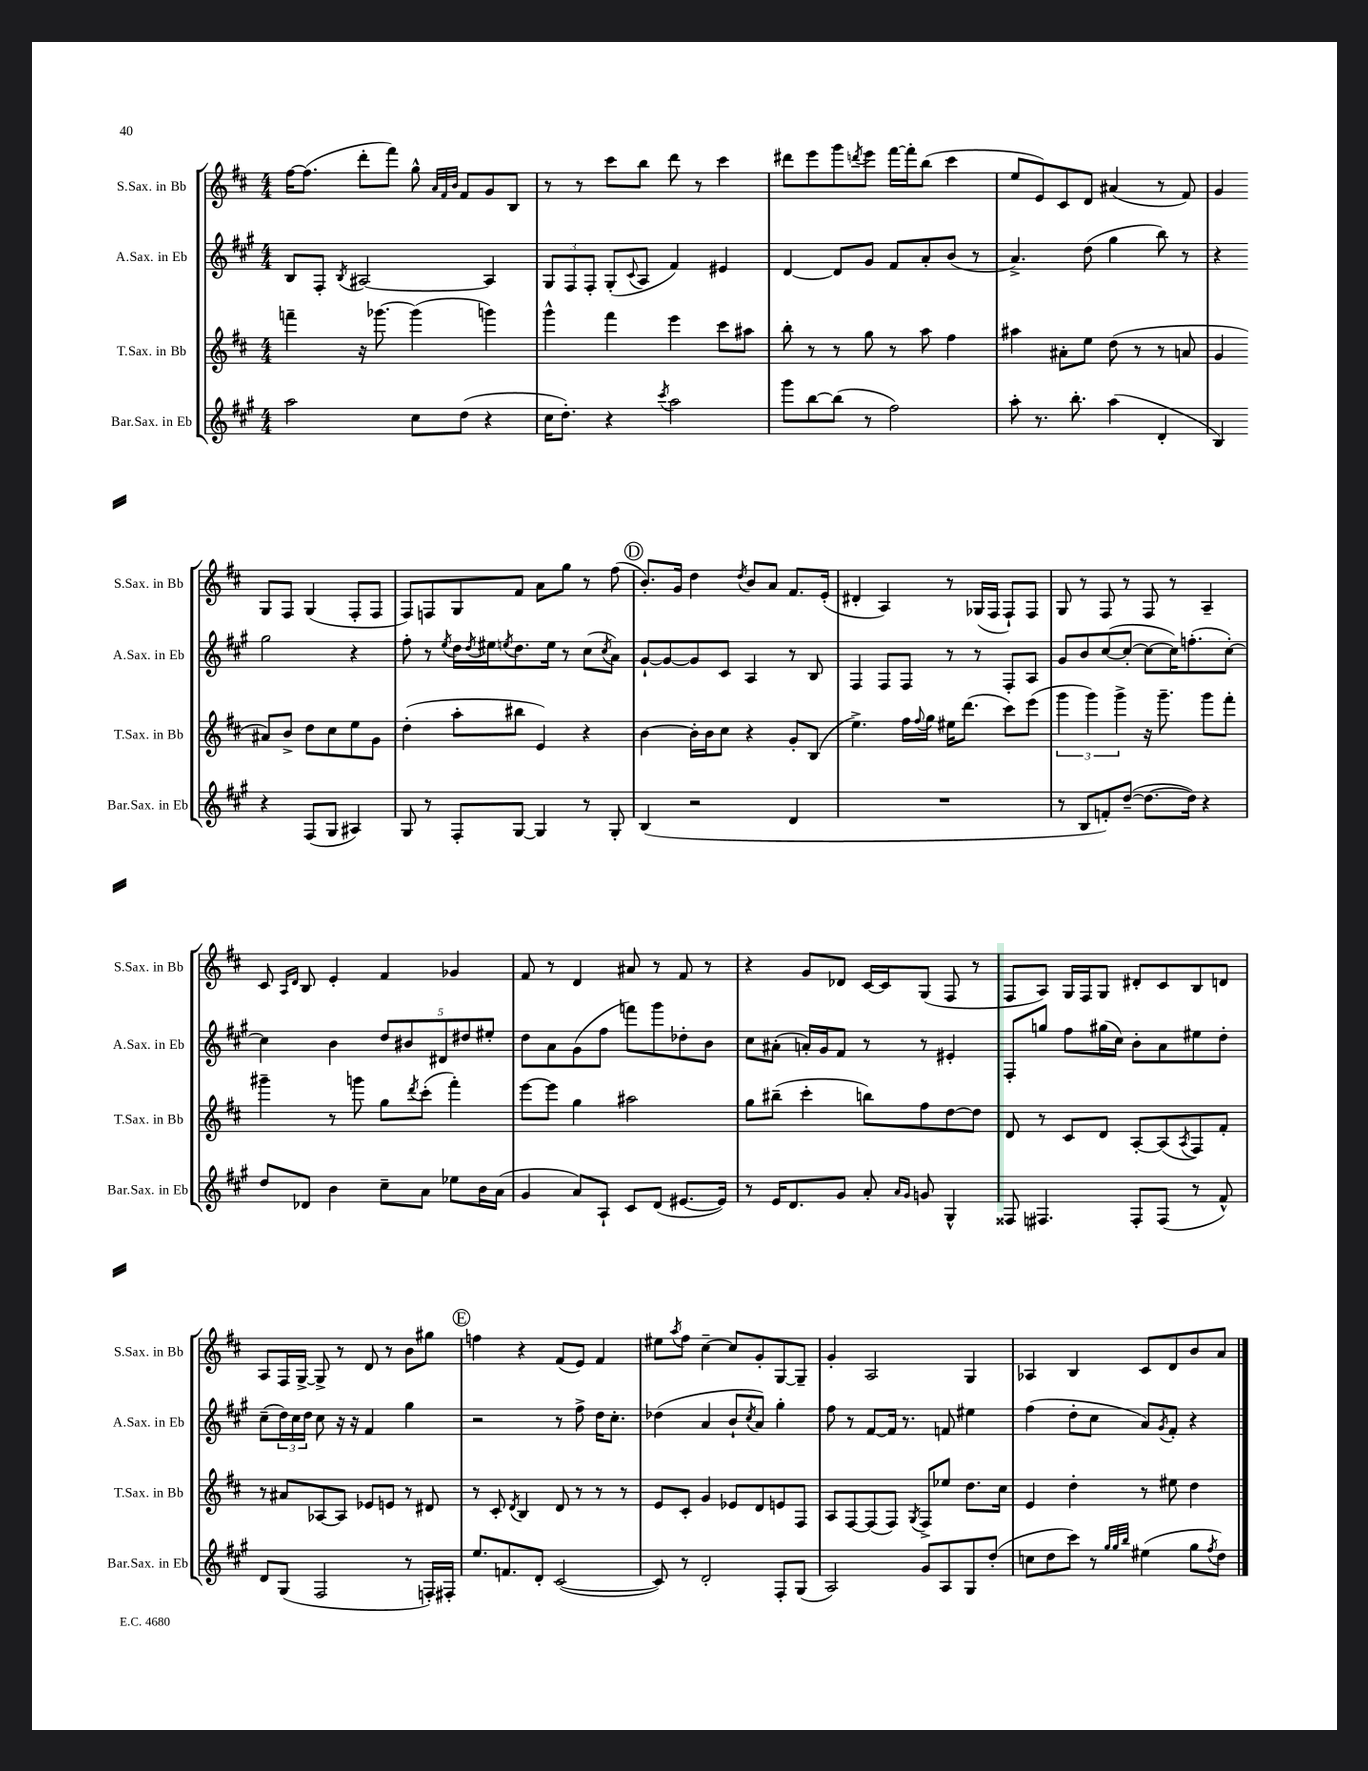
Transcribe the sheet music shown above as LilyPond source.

<<
\new StaffGroup <<
\new Staff = "s0" \with { instrumentName = "S.Sax. in Bb" shortInstrumentName = "S.Sax. in Bb" } {
    \clef treble \key d \major \numericTimeSignature \time 4/4
    fis''16~ fis''8.( d'''8-. fis'''8) g''8-^ \grace { a'32 fis'32 b'32 } fis'8 g'8 b8 |
    r8 r8 cis'''8 b''8 d'''8 r8 cis'''4 |
    dis'''8 e'''8 g'''8 \acciaccatura { d'''8 } e'''8 fis'''16~ fis'''16-. b''8( cis'''4 |
    e''8 e'8) cis'8 d'8 ais'4( r8 fis'8) |
    g'4 g8 fis8 g4( fis8-. fis8 |
    fis8) f8 g8 fis'8 a'8 g''8 r8 fis''8( |
    \mark \markup { \circle "D" } b'8.-.) g'16 d''4 \acciaccatura { d''8 } b'8 a'8 fis'8. e'16-.( |
    dis'4-. a4) r8 ges16( fis16 fis8-!) fis8 |
    g8 r8 fis8 r8 fis8 r8 a4-- |
    cis'8 \grace { a16 d'16 } b8 e'4-. fis'4 ges'4 |
    fis'8 r8 d'4 ais'8 r8 fis'8 r8 |
    r4 g'8 des'8 cis'16~ cis'16 g8( fis8 r8 |
    fis8 a8) g16 fis16 g8 dis'8-. cis'8 b8 d'8 |
    a8 fis16 g16~-> g8-> r8 d'8 r8 b'8 gis''8 |
    \mark \markup { \circle "E" } f''4 r4 fis'8( e'8) fis'4 |
    eis''8 \acciaccatura { a''8 } fis''8 cis''4~-- cis''8 g'8-. g8~ g8-- |
    g'4-. a2 g4 |
    aes4 b4 cis'8 d'8 b'8 a'8 \bar "|." |
}
\new Staff = "s1" \with { instrumentName = "A.Sax. in Eb" shortInstrumentName = "A.Sax. in Eb" } {
    \clef treble \key a \major \numericTimeSignature \time 4/4
    b8 fis8-. \acciaccatura { b8 } ais2~ ais4 |
    \tuplet 3/2 { gis8 fis8 fis8-. } gis8-.( \appoggiatura { cis'8 } a8 fis'4) eis'4 |
    d'4~ d'8 gis'8 fis'8 a'8-. b'8( r8 |
    a'4.->) d''8( gis''4 b''8) r8 |
    r4 gis''2 r4 |
    fis''8-. r8 \acciaccatura { e''8 } d''16 \acciaccatura { d''8 } eis''16 \acciaccatura { e''8 } d''8. e''16 r8 cis''8( \acciaccatura { cis''8 } a'8) |
    \mark \markup { \circle "D" } gis'8~-! gis'8~ gis'8 cis'8 a4 r8 b8 |
    fis4 fis8 fis8 r8 r8 fis8-. a8 |
    gis'8 b'8 cis''8~( cis''8~-. cis''8~ cis''16) f''8.-.( cis''8~-.) |
    cis''4 b'4 \tuplet 5/4 { d''8 bis'8 dis'8 dis''8 eis''8-. } |
    d''8 a'8 gis'8( fis''8 f'''8) gis'''8 des''8-. b'8 |
    cis''8 ais'8-.( a'16-.) gis'16 fis'8 r8 r8 eis'4-. |
    fis8-. g''8 fis''8 gis''16( cis''16) b'8-. a'8 eis''8 d''8-. |
    cis''8--( \tuplet 3/2 { d''16) cis''16 d''16 } cis''8 r16 r16 fis'4 gis''4 |
    \mark \markup { \circle "E" } r2 r8 fis''8-> d''16 cis''8.-. |
    des''4( a'4 b'8-! \acciaccatura { cis''8 } a'8) gis''4-. |
    fis''8 r8 fis'8~ fis'16 r8. f'8 eis''4 |
    fis''4( d''8-. cis''8 a'8) \acciaccatura { gis'8 } fis'8-. r4 \bar "|." |
}
\new Staff = "s2" \with { instrumentName = "T.Sax. in Bb" shortInstrumentName = "T.Sax. in Bb" } {
    \clef treble \key d \major \numericTimeSignature \time 4/4
    f'''4-- r16 ges'''8.~ ges'''4( g'''4) |
    g'''4-^ fis'''4 e'''4 cis'''8 ais''8 |
    b''8-. r8 r8 g''8 r8 a''8 fis''4 |
    ais''4 ais'8-. e''8 d''8( r8 r8 a'8 |
    g'4 ais'8) b'8-> d''8 cis''8 e''8 g'8 |
    d''4-.( a''8-. bis''8 e'4) r4 |
    \mark \markup { \circle "D" } b'4~ b'16-. b'16 cis''8 r4 g'8-. b8( |
    e''4.->) fis''16 \appoggiatura { fis''8 } g''16 eis''16 d'''8.( cis'''8) e'''8( |
    \tuplet 3/2 { g'''4 g'''4) g'''4-> } r16 g'''8.-- g'''8 fis'''8-. |
    gis'''4-- r8 g'''8 g''8 \acciaccatura { d'''8 } cis'''8-.( fis'''4-.) |
    e'''8~ e'''8 g''4 ais''2 |
    g''8 bis''8--( cis'''4-. b''8) fis''8 d''8~ d''8 |
    d'8 r8 cis'8 d'8 a8~-. a8( \acciaccatura { a8 } fis8) fis'8-. |
    r8 ais'8 aes8~ aes8 ees'8 e'8 r8 dis'8 |
    \mark \markup { \circle "E" } r8 cis'8-. \acciaccatura { d'8 } b4 d'8 r8 r8 r8 |
    e'8 cis'8-. g'4 ees'8 d'8 e'8 fis8 |
    a8 fis8~ fis8( fis8) \acciaccatura { g8 } fis8-> ees''8 d''8. cis''16 |
    e'4 d''4-. r8 eis''8 d''4 \bar "|." |
}
\new Staff = "s3" \with { instrumentName = "Bar.Sax. in Eb" shortInstrumentName = "Bar.Sax. in Eb" } {
    \clef treble \key a \major \numericTimeSignature \time 4/4
    a''2 cis''8 d''8( r4 |
    cis''16 d''8.-.) r4 \acciaccatura { cis'''8 } a''2 |
    gis'''8 b''8~ b''8( r8 fis''2) |
    a''8-. r8. b''8.-. a''4( d'4-. |
    b4) r4 fis8( gis8 ais4) |
    gis8 r8 fis8-. gis8~ gis4 r8 gis8-. |
    \mark \markup { \circle "D" } b4( r2 d'4 |
    R1 |
    r8 b8 f'8-.) d''8~--( d''8.~ d''16) r4 |
    d''8 des'8 b'4 cis''8-- a'8 ees''8 b'16 a'16( |
    gis'4 a'8) a8-! cis'8 d'8( eis'8.~ eis'16) |
    r8 e'16 d'8. gis'8 a'8-. \grace { a'16 gis'16 } g'8 gis4-^ |
    fisis8 fis4. fis8-. fis8( r8 fis'8-^) |
    d'8 gis8( fis2 r8 f16-.) fis16-. |
    \mark \markup { \circle "E" } e''8. f'8. d'8-. cis'2~( |
    cis'8) r8 d'2-. fis8-. gis8( |
    a2) gis'8 a8 gis8 d''8-.( |
    c''8 d''8 cis'''8) r8 \grace { gis''32 gis''32 b''32 } eis''4( gis''8 \acciaccatura { fis''8 } d''8) \bar "|." |
}
>>
>>
\layout { \context { \Score \remove "Bar_number_engraver" } }
